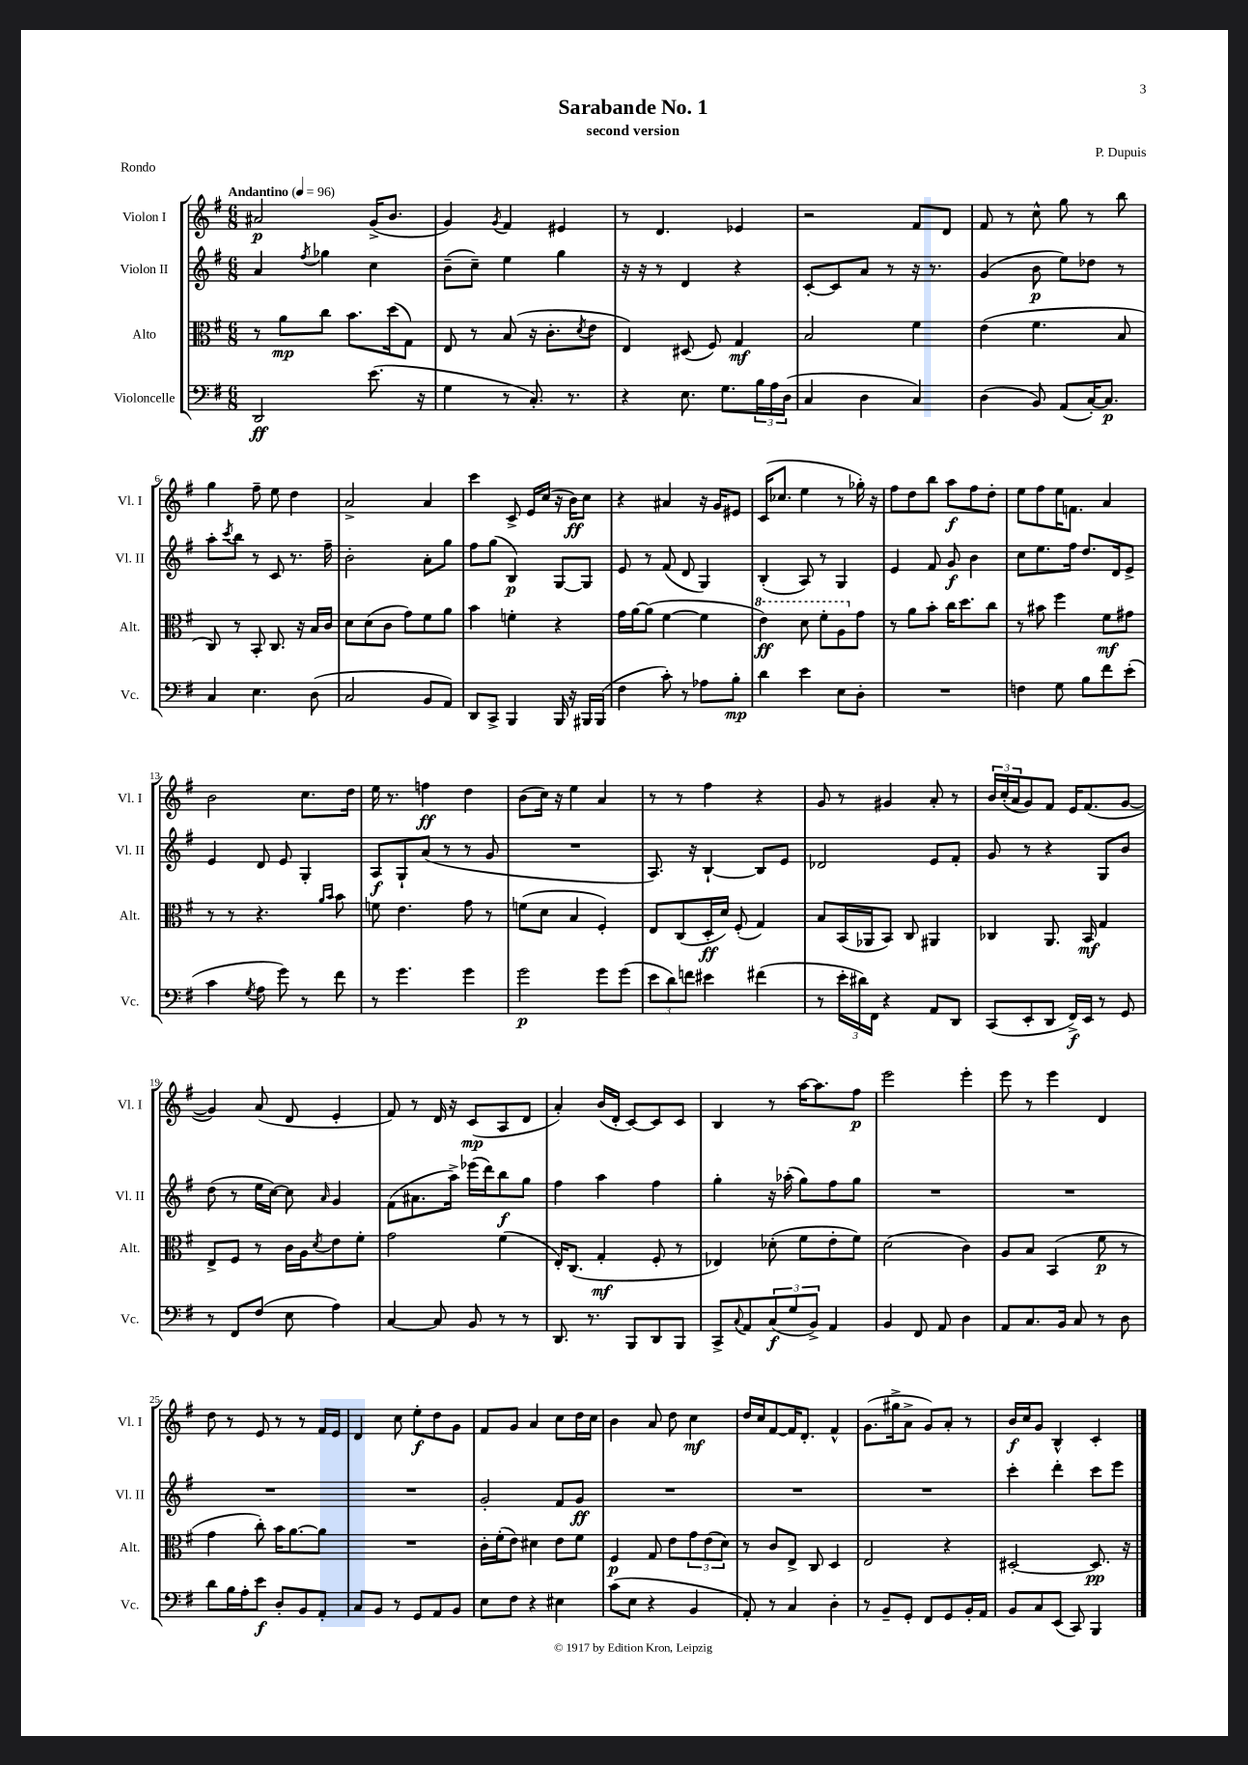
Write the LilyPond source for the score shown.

\header { title = "Sarabande No. 1" composer = "P. Dupuis" subtitle = "second version" piece = "Rondo" }
<<
\new StaffGroup <<
\new Staff = "s0" \with { instrumentName = "Violon I" shortInstrumentName = "Vl. I" } {
    \clef treble \key g \major \numericTimeSignature \time 6/8 \tempo "Andantino" 4 = 96
    ais'2\p g'16->( b'8. |
    g'4) \acciaccatura { g'8 } fis'4 eis'4 |
    r8 d'4. ees'4 |
    r2 fis'8 d'8 |
    fis'8 r8 c''8-^ g''8 r8 b''8 |
    g''4 fis''8-- e''8 d''4 |
    a'2-> a'4 |
    c'''4 c'8-> e'16 c''16( r16 b'16\ff) c''8 |
    r4 ais'4 r16 g'16 eis'8 |
    c'16( ces''8. e''4 r8 ges''16-.) r16 |
    fis''8 d''8 b''8 a''8\f fis''8 d''8-. |
    e''8 fis''8 e''16 f'8. a'4 |
    b'2 c''8. d''16 |
    e''16 r8. f''4\ff d''4 |
    b'8( c''16) r16 e''4 a'4 |
    r8 r8 fis''4 r4 |
    g'8 r8 gis'4 a'8-. r8 |
    \tuplet 3/2 { b'16 c''16-.( a'16 } g'8) fis'8 e'16 fis'8.( g'8~ |
    g'4) a'8( d'8 e'4-. |
    fis'8) r8 d'16 r16 c'8\mp( a8 d'8 |
    a'4-.) b'16( d'16-. c'8~) c'8 c'8 |
    b4 r8 a''16~ a''8. fis''8\p |
    e'''2 e'''4-. |
    e'''8 r8 e'''4 d'4 |
    d''8 r8 e'8 r8 r8 fis'16 e'16 |
    d'4 c''8 e''8-.\f d''8 g'8 |
    fis'8 g'8 a'4 c''8 d''16 c''16 |
    b'4 a'8 d''8 c''4\mf |
    d''16 c''16 fis'8~ fis'16 d'8.-. fis'4-^ |
    g'8.( gis''16-> a'8-> g'8) a'8-. r8 |
    b'16\f c''16 g'8 b4-^ c'4-. \bar "|." |
}
\new Staff = "s1" \with { instrumentName = "Violon II" shortInstrumentName = "Vl. II" } {
    \clef treble \key g \major \numericTimeSignature \time 6/8
    a'4 \acciaccatura { fis''8 } ges''4 c''4 |
    b'8--( c''8--) e''4 g''4 |
    r16 r16 r8 d'4 r4 |
    c'8~-. c'8 a'8 r8 r16 r8. |
    g'4( b'8\p e''8) des''8 r8 |
    a''8-. \acciaccatura { c'''8 } b''8 r8 c'8 r8. fis''16-- |
    b'2-. a'8-. g''8 |
    fis''8 g''8( b4\p) g8~ g8 |
    e'8 r8 fis'8( d'8 g4) |
    b4-.( a8) r8 g4 |
    e'4 fis'8 g'8\f b'4 |
    c''8 e''8. fis''16 d''8. d'16 e'8-> |
    e'4 d'8 e'8 g4-. |
    a8\f g8-! a'8( r8 r8 g'8 |
    R2. |
    a8.) r16 b4~-! b8 e'8 |
    des'2 e'8 fis'8-. |
    g'8 r8 r4 g8 b'8 |
    d''8( r8 e''16 c''16~) c''8 \grace { a'16 } g'4 |
    fis'8( ais'8. a''16->) ees'''16( d'''16) b''8\f g''8 |
    fis''4 a''4 fis''4 |
    g''4-. r16 aes''16-.( g''8) fis''8 g''8 |
    R2. |
    R2. |
    R2. |
    R2. |
    g'2-. fis'8 g'8\ff |
    R2. |
    R2. |
    R2. |
    c'''4-. d'''4-. c'''8 e'''8 \bar "|." |
}
\new Staff = "s2" \with { instrumentName = "Alto" shortInstrumentName = "Alt." } {
    \clef alto \key g \major \numericTimeSignature \time 6/8
    r8 a'8\mp c''8 b'8. d''16( g8) |
    e8 r8 b8( r16 c'8.-. \acciaccatura { d'8 } e'8 |
    e4) dis8( fis8) g4\mf |
    b2 fis'4 |
    e'4( fis'4. b8 |
    c8) r8 b,8-. c8. r16 b16 c'16 |
    d'8 d'8( c'8 g'8) fis'8 a'8 |
    b'4 f'4-. r4 |
    g'16 a'16~ a'8( fis'4~ fis'4 |
    \ottava #1 e''4\ff) d''8 fis''8-. a'8 \ottava #0 g'8 |
    r8 a'8 b'8-. c''16 d''8. c''8 |
    r8 bis'8 fis''4 fis'8\mf gis'8 |
    r8 r8 r4. \grace { a'16 b'16 } b'8 |
    f'8 e'4. g'8 r8 |
    f'8( d'8 b4 fis4-.) |
    e8 c8( d16-.\ff d'16) fis8-.( g4) |
    b8 b,16( aes,16 b,8) c8 ais,4 |
    ces4 a,8. b,16\mf g4 |
    e8-> fis8 r8 c'16 a16 \acciaccatura { d'8 } e'8 fis'8-. |
    g'2 fis'4( |
    e16-.) c8.( g4-.\mf fis8-. r8 |
    ees4) des'8-.( fis'8 e'8-. fis'8) |
    d'2( c'4) |
    a8 b8 b,4( fis'8\p r8 |
    g'4 c''8-.) b'16 a'8.~ a'8 |
    R2. |
    c'16-. fis'16-.( e'8) dis'4 e'8 fis'8 |
    fis4\p g8 e'8 \tuplet 3/2 { g'8 e'8( d'8) } |
    r8 c'8 e8-> c8 d4 |
    e2 r4 |
    dis2~-. dis8.\pp r16 \bar "|." |
}
\new Staff = "s3" \with { instrumentName = "Violoncelle" shortInstrumentName = "Vc." } {
    \clef bass \key g \major \numericTimeSignature \time 6/8
    d,2\ff e'8.( r16 |
    g4 r8 c8.-.) r8. |
    r4 e8. g8. \tuplet 3/2 { b16 a16 d16( } |
    c4 d4 c4) |
    d4( b,8) a,8( c16~-.) c8.\p |
    c4 e4. d8( |
    c2 b,8 a,8) |
    d,8 c,8-> b,,4 b,,16 r16 bis,,16 bis,,16( |
    fis4 c'8-.) r8 aes8 b8-.\mp |
    d'4 e'4 e8 d8-. |
    R2. |
    f4 g8 b8 fis'8 e'8-.( |
    c'4 \acciaccatura { g8 } a8 g'8) r8 fis'8 |
    r8 g'4. g'4 |
    g'2\p g'8 g'8( |
    \tuplet 3/2 { e'8 d'8) f'8 } eis'4 fis'4( |
    r8 \tuplet 3/2 { e'16-. dis'16) fis,16 } r4 a,8 d,8 |
    c,8( e,8-. d,8 fis,16->\f) e,16 r8 g,8 |
    r8 fis,8 fis8( e8 a4) |
    c4~ c8 b,8 r8 r8 |
    d,8. r8. b,,8 d,8 b,,8 |
    c,8-> \appoggiatura { c8 } a,8 \tuplet 3/2 { c8\f( g8 b,8->) } a,4 |
    b,4 fis,8 a,8 d4 |
    a,8 c8. b,16 c8 r8 d8 |
    d'8 b16 a16-. e'8\f d8-. b,8 a,8-. |
    c8 b,8 r8 g,8 a,8 b,8 |
    e8 fis8 r4 eis4 |
    c'8( e8 r4 b,4 |
    a,8-.) r8 c4 d4-. |
    r8 b,8-- g,8-. fis,8 g,8 b,16-. a,16 |
    b,8 c8 e,8( c,8) b,,4 \bar "|." |
}
>>
>>
